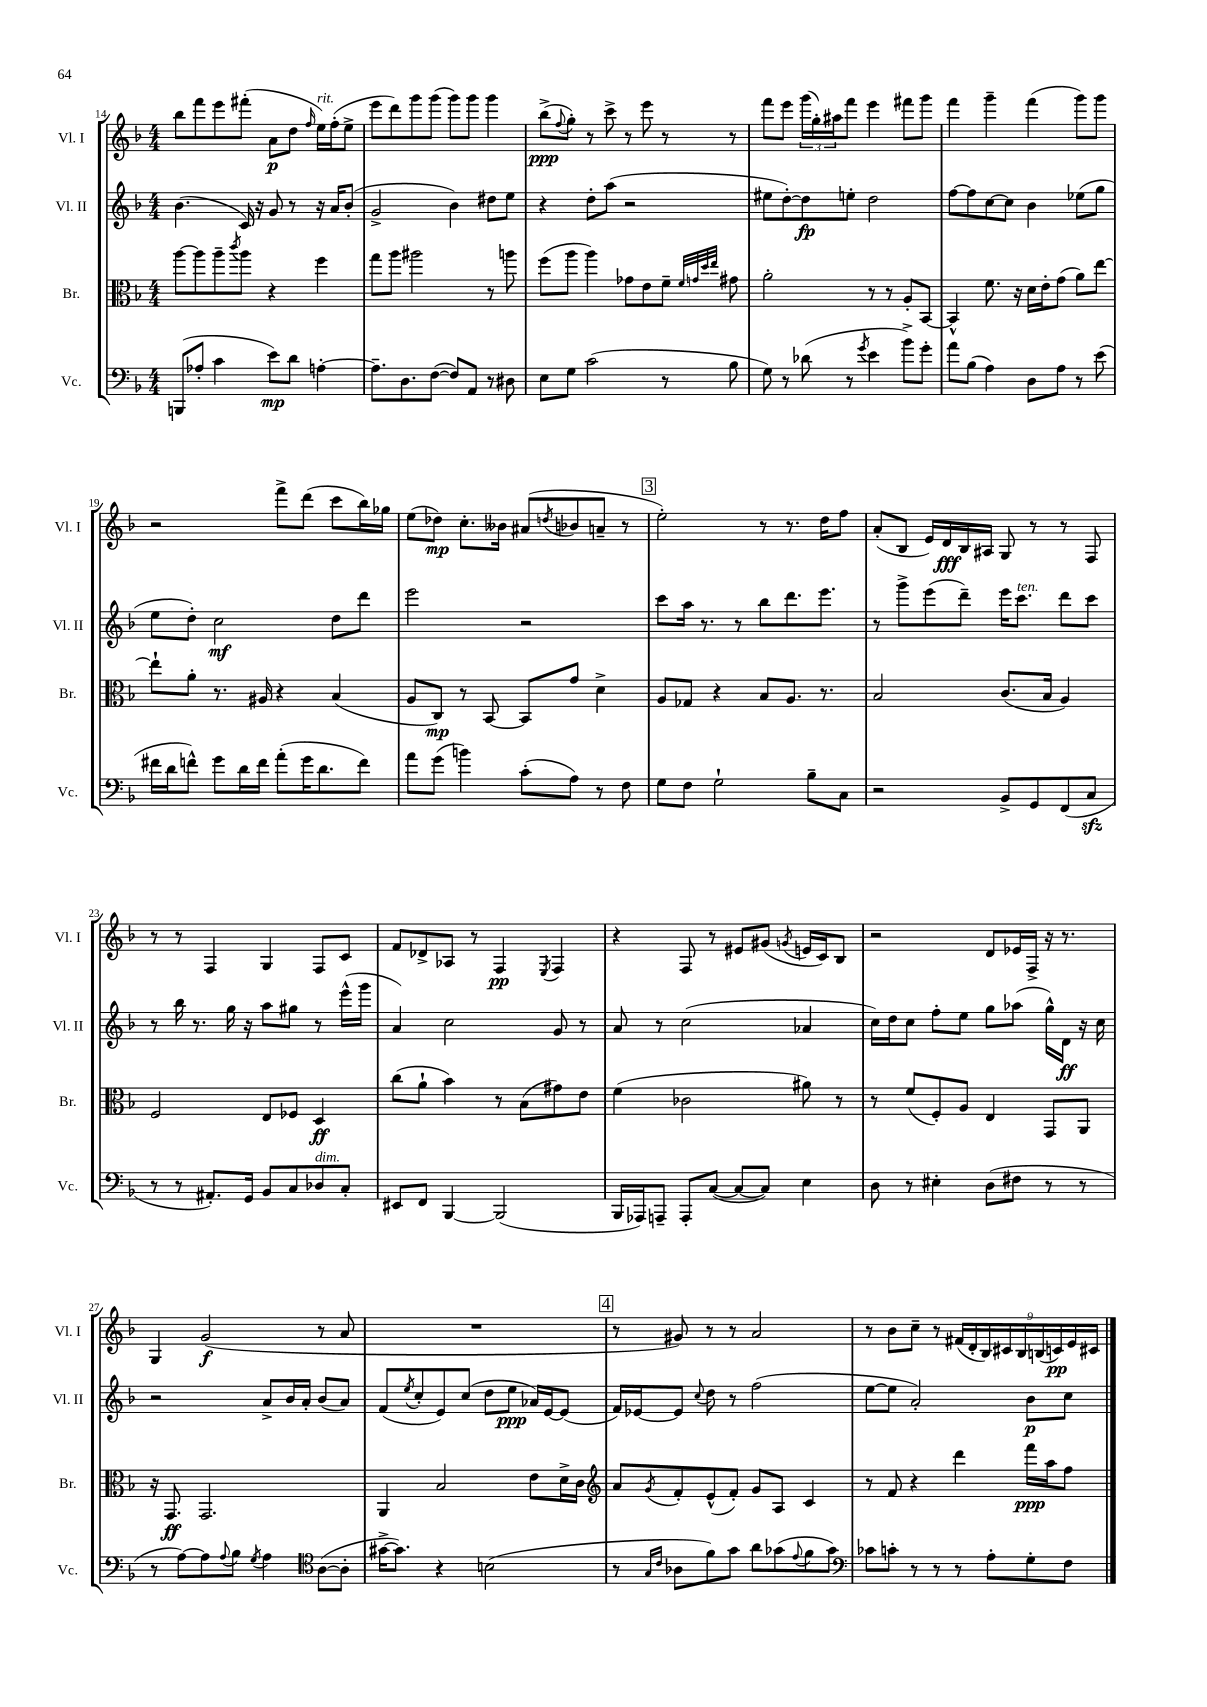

**kern	**dynam	**kern	**dynam	**kern	**dynam	**kern	**dynam
*part4	*part4	*part3	*part3	*part2	*part2	*part1	*part1
*staff4	*staff4	*staff3	*staff3	*staff2	*staff2	*staff1	*staff1
*I"Vc.	*	*I"Br.	*	*I"Vl. II	*	*I"Vl. I	*
*I'Vc.	*	*I'Br.	*	*I'Vl. II	*	*I'Vl. I	*
*clefF4	*	*clefC3	*	*clefG2	*	*clefG2	*
*k[b-]	*	*k[b-]	*	*k[b-]	*	*k[b-]	*
*M4/4	*	*M4/4	*	*M4/4	*	*M4/4	*
=14	=14	=14	=14	=14	=14	=14	=14
(8BBBn/L	.	[8aa\L	.	(4.b-\	.	8bb-\L	.
8A-X'/J	.	8aa\]	.	.	.	8fff\	.
4c\	.	8aa~\	.	.	.	8eee\	.
.	.	8qccc/	.	.	.	.	.
.	.	8aa\J	.	16c/)	.	(8fff#X'\J	.
.	.	.	.	16r	.	.	.
8e\L)	mp	4r	.	8g/	.	8a\L	p
8d\J	.	.	.	8r	.	8dd\J	.
.	.	.	.	.	.	16qqff/	.
!	!	!	!	!	!	!LO:TX:a:i:t=rit.	!
[4An'\	.	4ff\	.	16r	.	16ee\LL)	.
.	.	.	.	16a/KL	.	(16ff'\J	.
.	.	.	.	(8b-'/J	.	8ee^\J	.
=15	=15	=15	=15	=15	=15	=15	=15
8.A~\L]	.	8gg\L	.	2g^/	.	8eee\L	.
.	.	8aa\J	.	.	.	8ddd\)	.
8.D\	.	.	.	.	.	.	.
.	.	2aa#X\	.	.	.	8ggg\	.
([8F\J	.	.	.	.	.	(8ggg\J	.
8F/L])	.	.	.	4b-\)	.	8ggg\L)	.
8AA/J	.	.	.	.	.	8ggg\J	.
8r	.	8r	.	8dd#X\L	.	4ggg\	.
8D#X\	.	8aan\	.	8ee\J	.	.	.
=16	=16	=16	=16	=16	=16	=16	=16
8E\L	.	(8ff\L	.	4r	.	(8bb-^\L	ppp
.	.	.	.	.	.	8qqff/	.
8G\J	.	8aa\J	.	.	.	8gg'\J)	.
(2c\	.	4aa\)	.	8dd'\L	.	8r	.
.	.	.	.	(8aa\J	.	8ccc^\	.
.	.	8g-X\L	.	2r	.	8r	.
.	.	8e\	.	.	.	8eee\	.
8r	.	8f~\J	.	.	.	8r	.
.	.	32qqf/LLL	.	.	.	.	.
.	.	32qqgn/	.	.	.	.	.
.	.	32qqdd/	.	.	.	.	.
.	.	32qqee/JJJ	.	.	.	.	.
8B-\	.	8g#X\	.	.	.	8r	.
=17	=17	=17	=17	=17	=17	=17	=17
8G\)	.	2a'\	.	8ee#X\L	.	8fff\L	.
8r	.	.	.	[8dd'\)	.	8eee\J	.
(8d-X\	.	.	.	8dd\]	fp	(24ggg\LL	.
.	.	.	.	.	.	24gg'\)	.
.	.	.	.	.	.	24aa#X\J	.
8r	.	.	.	8een'\J	.	8fff\J	.
8qg/	.	.	.	.	.	.	.
4e\	.	8r	.	2dd\	.	4eee\	.
.	.	8r	.	.	.	.	.
8b-^\L)	.	8A'/L	.	.	.	8fff#X\L	.
8g'\J	.	[8BB-/J	.	.	.	8ggg\J	.
=18	=18	=18	=18	=18	=18	=18	=18
8a\L	.	4BB-^^/]	.	[8ff\L	.	4fff\	.
(8B-\J	.	.	.	8ff\]	.	.	.
4A\)	.	8.f\	.	[8cc\	.	4ggg~\	.
.	.	.	.	8cc\J]	.	.	.
.	.	16r	.	.	.	.	.
8D\L	.	16d\LL	.	4b-\	.	(4fff\	.
.	.	16e'\J	.	.	.	.	.
8A\J	.	(8g\J	.	.	.	.	.
8r	.	8a\L)	.	(8ee-X\L	.	8ggg\L)	.
(8e\	.	[8ee\J	.	8gg\J	.	8ggg\J	.
!!LO:LB:g=z
=19	=19	=19	=19	=19	=19	=19	=19
16f#X\LL	.	8ee`\L]	.	8ee\L	.	2r	.
16d\J	.	.	.	.	.	.	.
8fn^^\J)	.	8a'\J	.	8dd'\J)	.	.	.
8g\L	.	8.r	.	2cc\	mf	.	.
16d\L	.	.	.	.	.	.	.
16f\JJ	.	16A#X/	.	.	.	.	.
(8a'\L	.	4r	.	.	.	8fff^\L	.
16g\K	.	.	.	.	.	(8ddd\J	.
8.d\	.	.	.	.	.	.	.
.	.	(4B-/	.	8dd\L	.	8ccc\L	.
8f\J)	.	.	.	8ddd\J	.	16bb-\L)	.
.	.	.	.	.	.	16gg-X\JJ	.
=20	=20	=20	=20	=20	=20	=20	=20
8a\L	.	8A/L	.	2eee\	.	(8ee\L	.
(8g\J	.	8C/J)	mp	.	.	8dd-X\J)	mp
4bn\)	.	8r	.	.	.	8.cc'\L	.
.	.	[8BB-/	.	.	.	.	.
.	.	.	.	.	.	16b--X\Jk	.
(8c'\L	.	8BB-/L]	.	2r	.	(8a#X/L	.
.	.	.	.	.	.	8qddn/	.
8A\J)	.	8g/J	.	.	.	8b-X/	.
8r	.	4d^\	.	.	.	8an~/J	.
8F\	.	.	.	.	.	8r	.
!!LO:REH:place=s1:t=3
=21	=21	=21	=21	=21	=21	=21	=21
8G\L	.	8A/L	.	8ccc\L	.	2ee'\)	.
8F\J	.	8G-X/J	.	16aa\Jk	.	.	.
.	.	.	.	8.r	.	.	.
2G`\	.	4r	.	.	.	.	.
.	.	.	.	8r	.	.	.
.	.	8B-/L	.	8bb-\L	.	8r	.
.	.	8.A/J	.	8.ddd\	.	8.r	.
8B-~\L	.	.	.	.	.	.	.
.	.	8.r	.	8.eee\J	.	16dd\KL	.
8C\J	.	.	.	.	.	8ff\J	.
=22	=22	=22	=22	=22	=22	=22	=22
2r	.	2B-/	.	8r	.	(8a'/L	.
.	.	.	.	8ggg^\L	.	8B-/J	.
.	.	.	.	(8eee\	.	16e/LL)	.
.	.	.	.	.	.	16d/	fff
.	.	.	.	8ddd~\J)	.	16B-/	.
.	.	.	.	.	.	16A#X/JJ	.
8BB-^/L	.	(8.c/L	.	16eee\KL	.	8G/	.
!	!	!	!	!LO:TX:a:i:t=ten.	!	!	!
.	.	.	.	8.ccc\J	.	.	.
8GG/	.	.	.	.	.	8r	.
.	.	16B-/Jk	.	.	.	.	.
(8FF/	.	4A/)	.	8ddd\L	.	8r	.
8Czz/J	.	.	.	8ccc\J	.	8F/	.
!!LO:LB:g=z
=23	=23	=23	=23	=23	=23	=23	=23
8r	.	2F/	.	8r	.	8r	.
8r	.	.	.	16bb-\	.	8r	.
.	.	.	.	8.r	.	.	.
8.AA#X'/L)	.	.	.	.	.	4F/	.
.	.	.	.	16gg\	.	.	.
16GG/Jk	.	.	.	16r	.	.	.
8BB-/L	.	8E/L	.	8aa\L	.	4G/	.
8C/	.	8F-X/J	.	8gg#X\J	.	.	.
!LO:TX:a:i:t=dim.	!	!	!	!	!	!	!
8D-X/	.	4D/	ff	8r	.	8F/L	.
8C'/J	.	.	.	(16eee^^\LL	.	8c/J	.
.	.	.	.	16ggg\JJ	.	.	.
=24	=24	=24	=24	=24	=24	=24	=24
8EE#X/L	.	(8cc\L	.	4a/)	.	8f/L	.
8FF/J	.	8a`\J	.	.	.	8d-X^/	.
[4BBB-/	.	4b-\)	.	2cc\	.	8A-X/J	.
.	.	.	.	.	.	8r	.
(2BBB-/]	.	8r	.	.	.	4F/	pp
.	.	(8B-\L	.	.	.	.	.
.	.	.	.	.	.	8qE/	.
.	.	8g#X\)	.	8g/	.	4F/	.
.	.	8e\J	.	8r	.	.	.
=25	=25	=25	=25	=25	=25	=25	=25
16BBB-/LL	.	(4f\	.	8a/	.	4r	.
16AAA-X/J)	.	.	.	.	.	.	.
8AAAn~/J	.	.	.	8r	.	.	.
8AAA'/L	.	2c-X\	.	(2cc\	.	8F/	.
([8C/J	.	.	.	.	.	8r	.
8C/L_	.	.	.	.	.	8e#X/L	.
8C/J])	.	.	.	.	.	(8g#X/J	.
.	.	.	.	.	.	8qgn/	.
4E\	.	8a#X\)	.	4a-X/	.	16en/LL	.
.	.	.	.	.	.	16c/J)	.
.	.	8r	.	.	.	8B-/J	.
=26	=26	=26	=26	=26	=26	=26	=26
8D\	.	8r	.	16cc\LL)	.	2r	.
.	.	.	.	16dd\J	.	.	.
8r	.	(8f/L	.	8cc\J	.	.	.
4E#X'\	.	8F'/)	.	8ff'\L	.	.	.
.	.	8A/J	.	8ee\J	.	.	.
(8D\L	.	4E/	.	8gg\L	.	8d/L	.
8F#X\J	.	.	.	(8aa-X\J	.	16e-X/L	.
.	.	.	.	.	.	16F^/JJ	.
8r	.	8GG/L	.	16gg^^\LL)	.	16r	.
.	.	.	.	16d\JJ	ff	8.r	.
8r	.	8AA/J	.	16r	.	.	.
.	.	.	.	16cc\	.	.	.
!!LO:LB:g=z
=27	=27	=27	=27	=27	=27	=27	=27
8r	.	16r	.	2r	.	4G/	.
.	.	8.GG/	ff	.	.	.	.
[8A\L)	.	.	.	.	.	.	.
8A\]	.	2.GG/	.	.	.	(2g/	f
8qqA/	.	.	.	.	.	.	.
8B-\J	.	.	.	.	.	.	.
8qG/	.	.	.	.	.	.	.
4A\	.	.	.	8a^/L	.	.	.
.	.	.	.	16b-/L	.	.	.
.	.	.	.	16a'/JJ	.	.	.
*clefC4	*	*	*	*	*	*	*
([8A\L	.	.	.	(8b-/L	.	8r	.
8A'\J]	.	.	.	8a/J)	.	8a/	.
=28	=28	=28	=28	=28	=28	=28	=28
[16g#X^\KL	.	4AA/	.	(8f/L	.	1r	.
8.g#\J])	.	.	.	.	.	.	.
.	.	.	.	8qee/	.	.	.
.	.	.	.	8cc'/	.	.	.
4r	.	2B-/	.	8e/)	.	.	.
.	.	.	.	(8cc/J	.	.	.
(2Bn\	.	.	.	8dd\L	.	.	.
.	.	.	.	8ee\J	ppp	.	.
.	.	8e\L	.	16a-X/LL)	.	.	.
.	.	.	.	[16e/J	.	.	.
.	.	16d^\L	.	(8e/J]	.	.	.
.	.	16c\JJ	.	.	.	.	.
!!LO:REH:place=s1:t=4
=29	=29	=29	=29	=29	=29	=29	=29
*	*	*clefG2	*	*	*	*	*
8r	.	8a/L	.	16f/LL)	.	8r	.
.	.	.	.	[16e-X/J	.	.	.
16qqG/LL	.	.	.	.	.	.	.
16qqc/JJ	.	8qg/	.	.	.	.	.
8A-X\L	.	8f'/	.	8e-/J]	.	8g#X/)	.
.	.	.	.	8qqcc/	.	.	.
8f\)	.	(8e^^/	.	8dd\	.	8r	.
8g\J	.	8f'/J)	.	8r	.	8r	.
8a\L	.	8g/L	.	(2ff\	.	2a/	.
(8g-X\	.	8A/J	.	.	.	.	.
8qqe/	.	.	.	.	.	.	.
8f\	.	4c/	.	.	.	.	.
8g-\J)	.	.	.	.	.	.	.
=30	=30	=30	=30	=30	=30	=30	=30
*clefF4	*	*	*	*	*	*	*
8c-X\L	.	8r	.	[8ee\L	.	8r	.
8cn'\J	.	8f/	.	8ee\J]	.	8b-\L	.
8r	.	4r	.	2a'/)	.	8cc~\J	.
8r	.	.	.	.	.	8r	.
8r	.	4ddd\	.	.	.	(18f#X/LL	.
.	.	.	.	.	.	18d'/	.
.	.	.	.	.	.	18B-/)	.
8A'\L	.	.	.	.	.	.	.
.	.	.	.	.	.	18c#X/	.
.	.	.	.	.	.	18B-/	.
8G'\	.	16fff\LL	ppp	8b-\L	p	.	.
.	.	.	.	.	.	(18Bn/	.
.	.	16aa\J	.	.	.	.	.
.	.	.	.	.	.	18cn/)	pp
8F\J	.	8ff\J	.	8cc\J	.	.	.
.	.	.	.	.	.	18e/	.
.	.	.	.	.	.	18c#X/JJ	.
==	==	==	==	==	==	==	==
*-	*-	*-	*-	*-	*-	*-	*-
